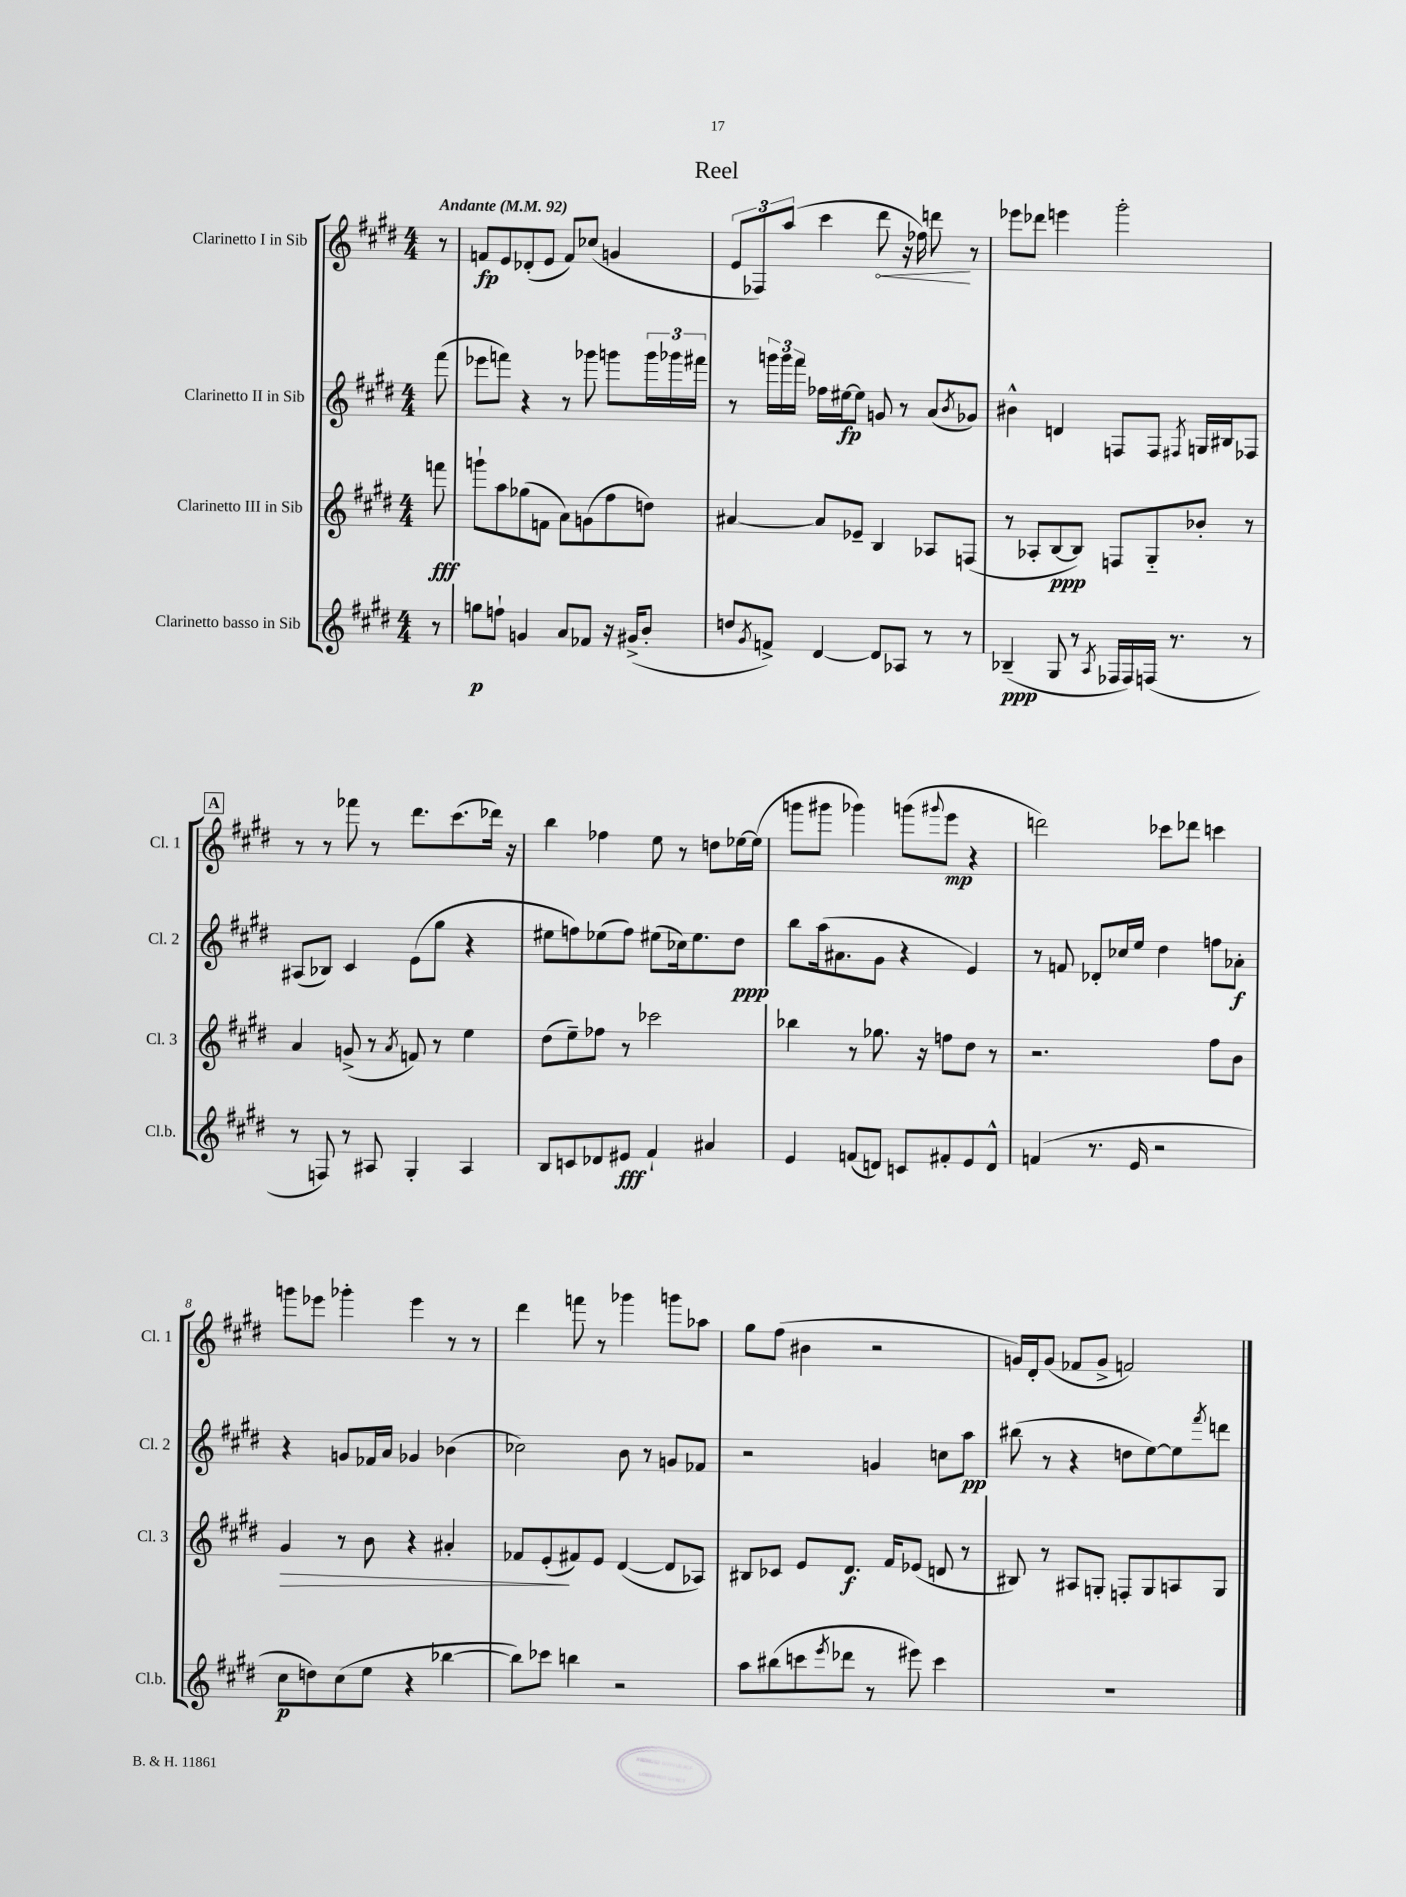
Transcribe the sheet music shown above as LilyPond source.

\header { title = "Reel" }
<<
\new StaffGroup <<
\new Staff = "s0" \with { instrumentName = "Clarinetto I in Sib" shortInstrumentName = "Cl. 1" } {
    \clef treble \key e \major \numericTimeSignature \time 4/4 \partial 8 \tempo "Andante" 4 = 92
    r8 |
    f'8\fp e'8 des'8-.( e'8 f'8) ces''8( g'4 |
    \tuplet 3/2 { e'8 fes8) a''8( } cis'''4 \once \override Hairpin.circled-tip = ##t dis'''8\< r16 fes''16) d'''8\! r8 |
    ees'''8 des'''8 e'''4 gis'''2-. |
    \mark \markup { \box "A" } r8 r8 fes'''8 r8 dis'''8. cis'''8.( des'''16) r16 |
    b''4 fes''4 e''8 r8 d''8 ees''16~ ees''16( |
    g'''8 gis'''8 ges'''4) g'''8( \appoggiatura { gis'''8 } e'''8\mp r4 |
    d'''2) ces'''8 des'''8 c'''4 |
    g'''8 ees'''8 ges'''4-. ees'''4 r8 r8 |
    dis'''4 f'''8 r8 ges'''4 g'''8 aes''8 |
    gis''8 fis''8( bis'4 r2 |
    g'16) dis'16-. g'8( fes'8 g'8-> f'2) \bar "|." |
}
\new Staff = "s1" \with { instrumentName = "Clarinetto II in Sib" shortInstrumentName = "Cl. 2" } {
    \clef treble \key e \major \numericTimeSignature \time 4/4 \partial 8
    fis'''8( |
    ees'''8 f'''8) r4 r8 ges'''8 g'''8 \tuplet 3/2 { g'''16 ges'''16 fis'''16 } |
    r8 \tuplet 3/2 { g'''16 g'''16 fis'''16 } fes''16 eis''16~\fp eis''8 g'8 r8 a'8( \acciaccatura { b'8 } ges'8) |
    bis'4-^ d'4 f8 f8 \acciaccatura { fis8 } g16 bis16 fes8 |
    \mark \markup { \box "A" } ais8( bes8) cis'4 e'8( gis''8 r4 |
    eis''8 f''8) ees''8( f''8) eis''8( ces''16) eis''8. dis''8\ppp |
    b''8 a''16( ais'8. gis'8 r4 e'4) |
    r8 f'8 des'8-. ces''16 e''16 dis''4 f''8 aes'8-.\f |
    r4 g'8 fes'16 a'16 ges'4 bes'4( |
    ces''2) b'8 r8 g'8 fes'8 |
    r2 g'4 c''8 a''8\pp |
    bis''8( r8 r4 d''8 e''8~) e''8 \acciaccatura { fis'''8 } d'''8 \bar "|." |
}
\new Staff = "s2" \with { instrumentName = "Clarinetto III in Sib" shortInstrumentName = "Cl. 3" } {
    \clef treble \key e \major \numericTimeSignature \time 4/4 \partial 8
    f'''8\fff |
    g'''8-! a''8 ges''8( f'8 a'8) g'8( fis''8 d''8) |
    ais'4~ ais'8 ees'8-- b4 aes8 f8( |
    r8 aes8-. b8~\ppp b8) f8 gis8-_ bes'8-. r8 |
    \mark \markup { \box "A" } a'4 g'8->( r8 \acciaccatura { a'8 } f'8) r8 e''4 |
    dis''8( e''8--) fes''8 r8 ces'''2 |
    bes''4 r8 ges''8. r16 f''8 dis''8 r8 |
    r2. fis''8 b'8 |
    gis'4\> r8 b'8 r4 ais'4-. |
    fes'8 e'8-.\!( fis'8) e'8 dis'4~( dis'8 aes8) |
    bis8 ces'8 e'8 dis'8.\f fis'16 ees'8( d'8 r8 |
    bis8) r8 ais8 g8-. f8-. g8 a8 g8 \bar "|." |
}
\new Staff = "s3" \with { instrumentName = "Clarinetto basso in Sib" shortInstrumentName = "Cl.b." } {
    \clef treble \key e \major \numericTimeSignature \time 4/4 \partial 8
    r8 |
    g''8\p f''8-! g'4 a'8 fes'8 r16 gis'16->( b'8-. |
    d''8 \acciaccatura { gis'8 } f'8->) dis'4~ dis'8 aes8 r8 r8 |
    bes4--\ppp( gis8 r8 \acciaccatura { a8 } fes16 fes16) f16( r8. r8 |
    \mark \markup { \box "A" } r8 f8) r8 ais8 gis4-. ais4 |
    b8 c'8 des'8 eis'8\fff fis'4-! ais'4 |
    e'4 f'8( d'8) c'8 fis'8-. e'8 d'8-^ |
    f'4( r8. e'16 r2 |
    cis''8\p d''8) cis''8( e''8 r4 bes''4~ |
    bes''8) ces'''8 b''4 r2 |
    a''8 bis''8( c'''8 \acciaccatura { e'''8 } des'''8 r8 eis'''8) c'''4 |
    R1 \bar "|." |
}
>>
>>
